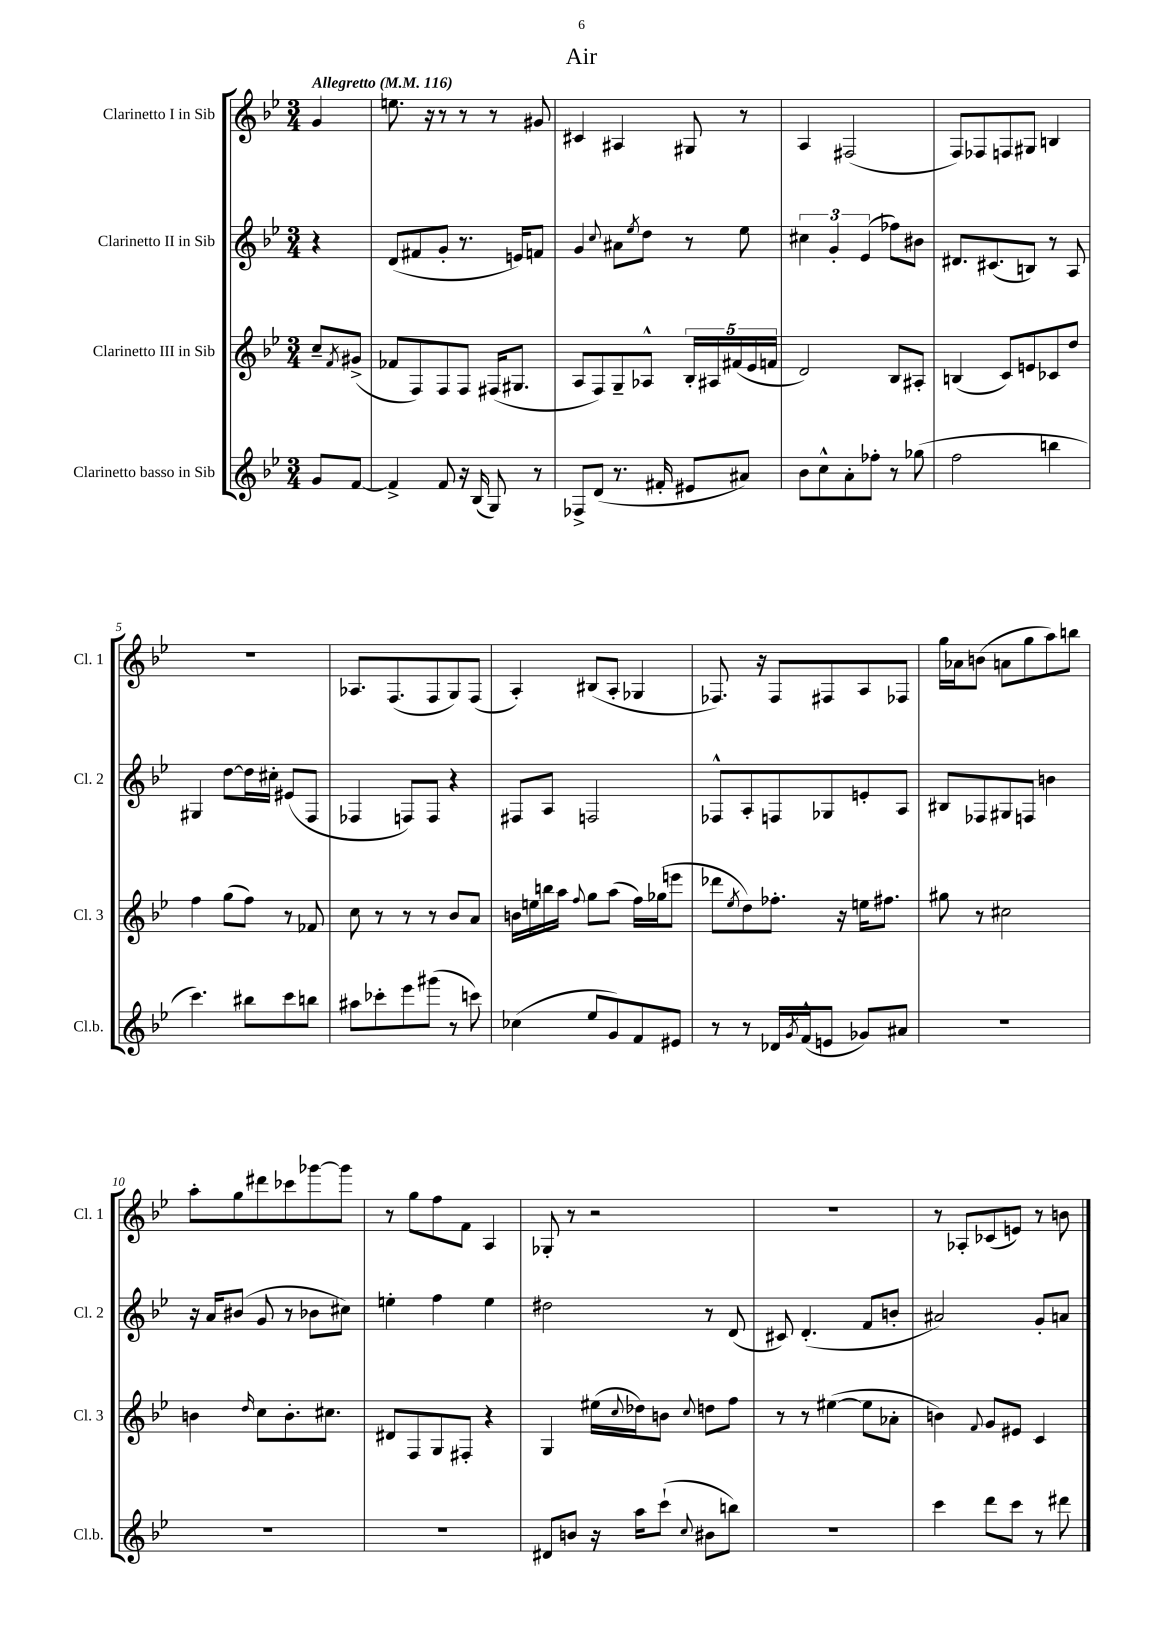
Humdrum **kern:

**kern	**kern	**kern	**kern
*staff4	*staff3	*staff2	*staff1
*clefG2	*clefG2	*clefG2	*clefG2
*k[b-e-]	*k[b-e-]	*k[b-e-]	*k[b-e-]
*M3/4	*M3/4	*M3/4	*M3/4
*MM116	*MM116	*MM116	*MM116
8g	8cc~	4r	4g
.	8qf	.	.
[8f	(8g#^	.	.
=	=	=	=
4f^]	8f-	(8d	8.ee
.	8F)	8f#	.
.	.	.	16r
8f	8F	8g'	8r
16r	8F	8.r	8r
(16B-	.	.	.
8G)	(16F#	.	8r
.	8.G#	16e)	.
8r	.	8f	8g#
=	=	=	=
8F-^	8A	4g	4c#
(8d	8F)	.	.
.	.	8qqcc	.
8.r	8G~	8a#	4A#
.	.	8qee-	.
.	8A-^^	8dd	.
16f#'	.	.	.
8e#	20B-'	8r	8G#
.	20A#	.	.
.	(20f#	.	.
8a#)	.	8ee-	8r
.	20e-	.	.
.	20f	.	.
=	=	=	=
8b-	2d)	6cc#	4A
8cc^^	.	.	.
.	.	6g'	.
8a'	.	.	(2F#
.	.	(6e-	.
8ff-'	.	.	.
8r	8B-	8ff-)	.
(8gg-	8A#'	8b#	.
=	=	=	=
2ff	(4B	8.d#	8F)
.	.	.	8F-
.	.	(8.c#	.
.	8c)	.	8F
.	8e	8B)	8G#
4bb	8c-	8r	4B
.	8dd	8A	.
=	=	=	=
4.ccc)	4ff	4G#	2.r
.	(8gg	[8dd	.
8bb#	8ff)	16dd]	.
.	.	16cc#'	.
8ccc	8r	(8e#	.
8bb	8f-	8F	.
=	=	=	=
8aa#	8cc	4F-	8.A-
8ccc-'	8r	.	.
.	.	.	(8.F
8eee-	8r	8F)	.
(8ggg#	8r	8F	8F
8r	8b-	4r	8G)
8ccc)	8a	.	(8F
=	=	=	=
(4cc-	16b	8F#	4A')
.	16ee	.	.
.	16bb	8A	.
.	16aa	.	.
.	8qqff	.	.
8ee-	8gg	2F	(8B#
8g)	(8aa	.	8A'
8f	16ff)	.	4G-
.	(16gg-	.	.
8e#	8eee	.	.
=	=	=	=
8r	8ddd-	8F-^^	8.F-)
.	8qee-	.	.
8r	8dd)	8A'	.
.	.	.	16r
16d-	8.ff-'	8F	8F-
8qg	.	.	.
(16f^^	.	.	.
8e	.	8G-	8F#
.	16r	.	.
8g-)	16ee	8e'	8A
.	8.ff#	.	.
8a#	.	8A	8F-
=	=	=	=
2.r	8gg#	8B#	16gg
.	.	.	16a-
.	8r	8F-	(8b
.	2cc#	8G#	8a
.	.	8F	8gg
.	.	4b	8aa)
.	.	.	8bb
=	=	=	=
2.r	4b	16r	8aa'
.	.	16a	.
.	.	(8b#	8gg
.	16qqdd	.	.
.	8cc	8g	8ddd#
.	8.b'	8r	8ccc-
.	.	8b-	[8ggg-
.	8.cc#	.	.
.	.	8cc#)	8ggg-]
=	=	=	=
2.r	8d#	4ee'	8r
.	8F	.	8gg
.	8G	4ff	8ff
.	8F#'	.	8f
.	4r	4ee	4A
=	=	=	=
8d#	4G	2dd#	8G-'
8b	.	.	8r
16r	(16ee#	.	2r
.	8qqcc	.	.
16aa	16dd-)	.	.
(8ccc`	8b	.	.
8qqcc	8qqcc	.	.
8b#	8dd	8r	.
8bb)	8ff	(8d	.
=	=	=	=
2.r	8r	8c#)	2.r
.	8r	(4.d'	.
.	([4ee#	.	.
.	8ee#]	8f	.
.	8a-'	8b'	.
=	=	=	=
4ccc	4b)	2a#)	8r
.	.	.	8A-'
.	8qqf	.	.
8ddd	8g	.	(8c-
8ccc	8e#	.	8e)
8r	4c	8g'	8r
8ddd#	.	8a	8b
==	==	==	==
*-	*-	*-	*-
